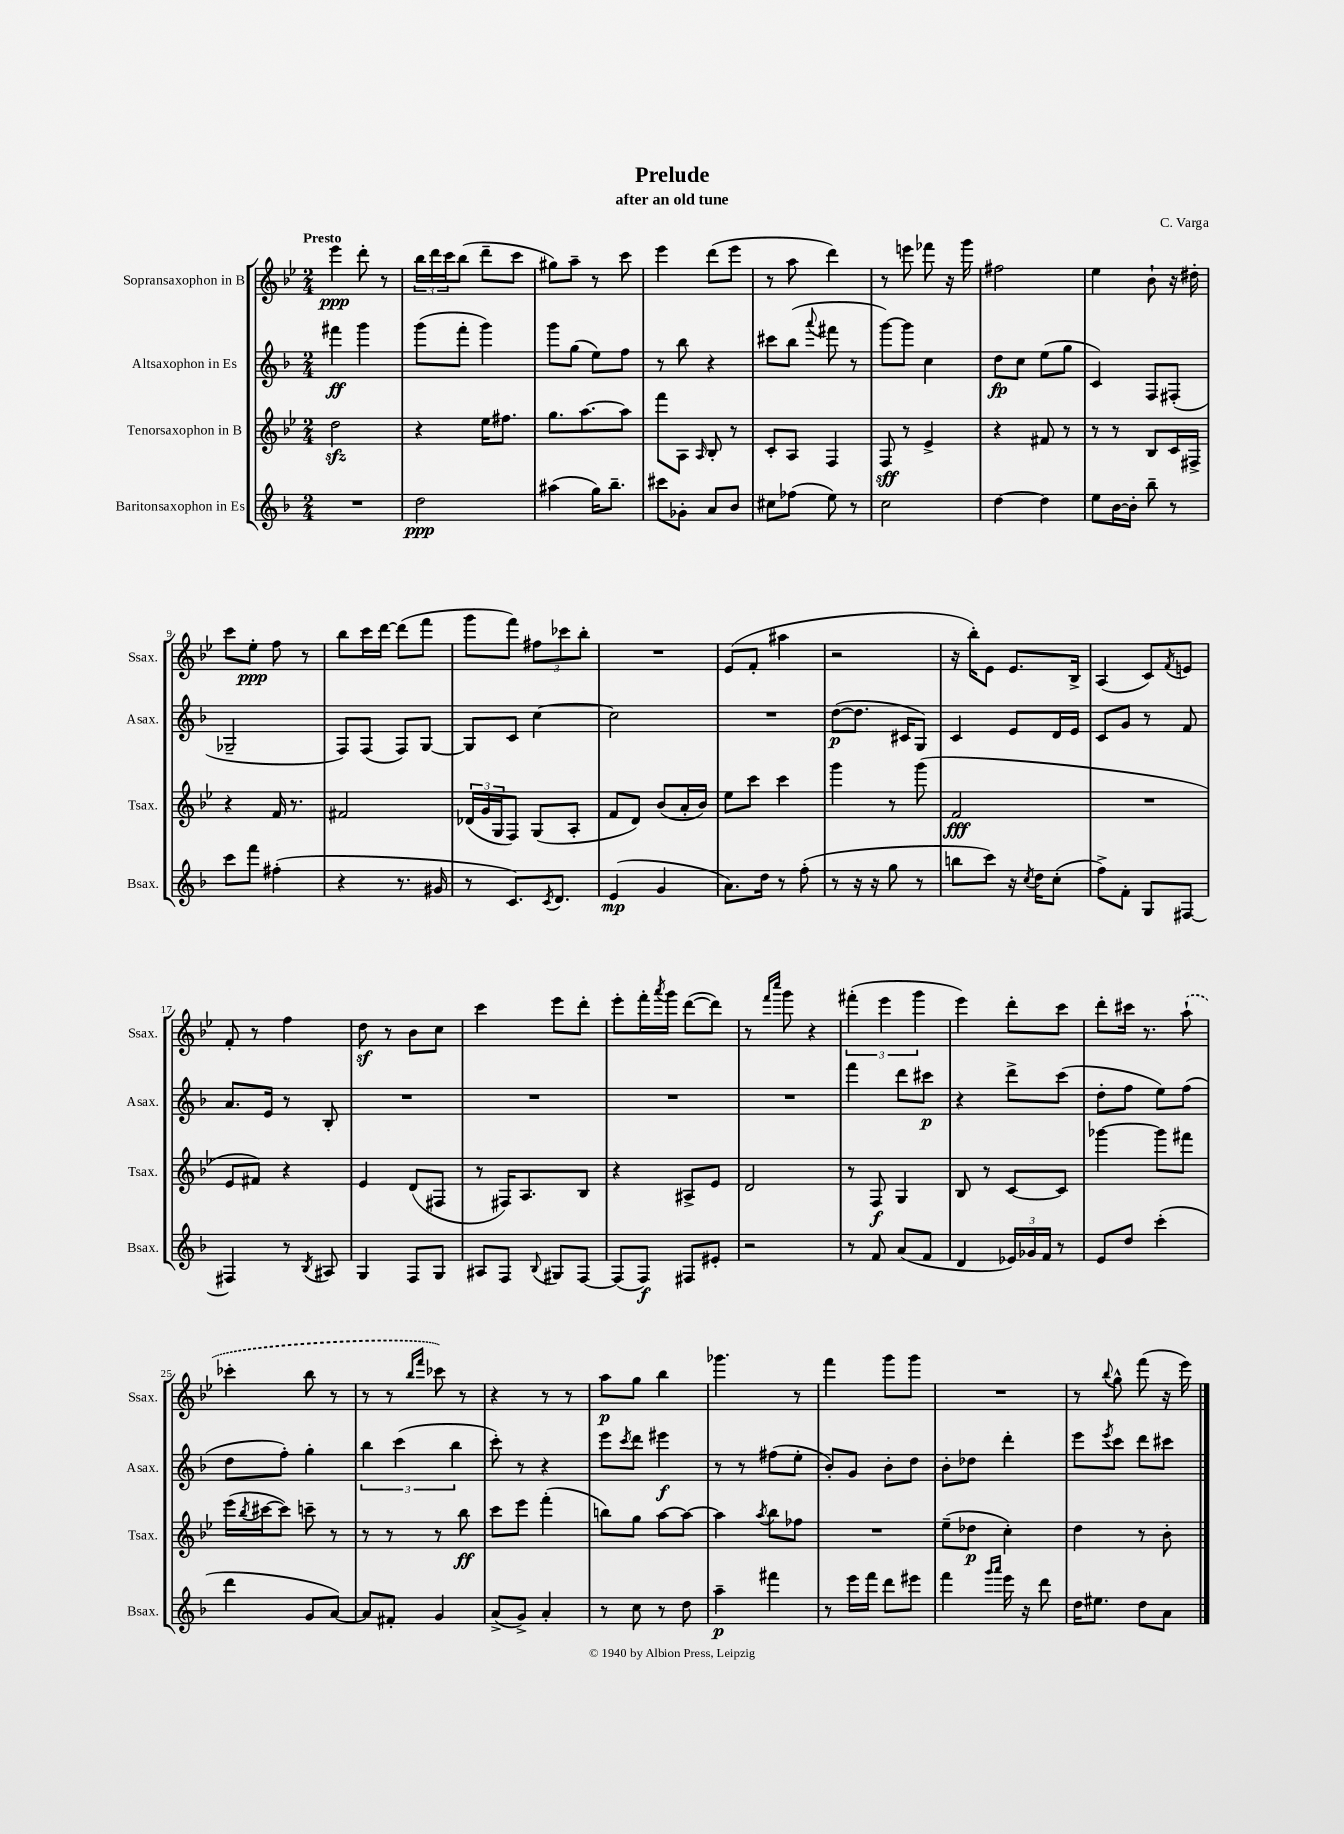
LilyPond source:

\header { title = "Prelude" composer = "C. Varga" subtitle = "after an old tune" }
<<
\new StaffGroup <<
\new Staff = "s0" \with { instrumentName = "Sopransaxophon in B" shortInstrumentName = "Ssax." } {
    \clef treble \key bes \major \numericTimeSignature \time 2/4 \tempo "Presto"
    ees'''4\ppp d'''8-. r8 |
    \tuplet 3/2 { bes''16 d'''16 c'''16 } bes''8( d'''8-- c'''8 |
    gis''8) a''8-- r8 c'''8 |
    ees'''4 d'''8( ees'''8 |
    r8 a''8 d'''4) |
    r8 e'''8 fes'''8 r16 g'''16 |
    fis''2 |
    ees''4 bes'8-! r16 dis''16-. |
    c'''8 ees''8-.\ppp f''8 r8 |
    bes''8 c'''16 d'''16~ d'''8( f'''8 |
    g'''8 f'''8) \tuplet 3/2 { fis''8 ces'''8 bes''8-. } |
    R2 |
    ees'8( f'8-. ais''4 |
    r2 |
    r16 bes''16-.) ees'8 ees'8. bes16-> |
    a4( c'8) \acciaccatura { f'8 } e'8 |
    f'8-. r8 f''4 |
    d''8\sf r8 bes'8 c''8 |
    c'''4 ees'''8 d'''8-. |
    ees'''8-. f'''16-. \acciaccatura { a'''8 } g'''16 d'''8~( d'''8) |
    r8 \grace { f'''16 c''''16 } g'''8 r4 |
    \tuplet 3/2 { fis'''4-.( ees'''4 g'''4 } |
    ees'''4) d'''8-. c'''8 |
    d'''8-. cis'''16 r8. \once \slurDashed a''8-!( |
    ces'''4-. bes''8 r8 |
    r8 r8 \grace { bes''16 f'''16 } ces'''8) r8 |
    r4 r8 r8 |
    a''8\p g''8 bes''4 |
    ges'''4. r8 |
    f'''4 g'''8 g'''8 |
    R2 |
    r8 \appoggiatura { bes''8 } g''8-^ f'''8( r16 ees'''16) \bar "|." |
}
\new Staff = "s1" \with { instrumentName = "Altsaxophon in Es" shortInstrumentName = "Asax." } {
    \clef treble \key f \major \numericTimeSignature \time 2/4
    fis'''4\ff g'''4 |
    g'''8( f'''8-. g'''4) |
    g'''8 g''8( e''8) f''8 |
    r8 bes''8 r4 |
    cis'''8 bes''8( \appoggiatura { a'''8 } fis'''8 r8 |
    g'''8~) g'''8 c''4 |
    d''8\fp c''8 e''8( g''8 |
    c'4) f8 fis8-.( |
    ges2-- |
    f8) f8( f8) g8~ |
    g8 c'8 c''4~ |
    c''2 |
    R2 |
    d''8~\p( d''8. cis'16 g8) |
    c'4 e'8 d'16 e'16 |
    c'8 g'8 r8 f'8 |
    a'8. e'16 r8 bes8-. |
    R2 |
    R2 |
    R2 |
    R2 |
    f'''4 d'''8 cis'''8\p |
    r4 d'''8-> c'''8( |
    d''8-. f''8 e''8) f''8( |
    d''8 f''8-.) g''4-. |
    \tuplet 3/2 { bes''4 c'''4( bes''4 } |
    c'''8-.) r8 r4 |
    e'''8 \acciaccatura { c'''8 } d'''8 eis'''4\f |
    r8 r8 fis''8( e''8-. |
    bes'8-.) g'8 bes'8-. d''8 |
    bes'8-. des''8 d'''4-. |
    e'''8 \acciaccatura { e'''8 } c'''8 d'''8 cis'''8 \bar "|." |
}
\new Staff = "s2" \with { instrumentName = "Tenorsaxophon in B" shortInstrumentName = "Tsax." } {
    \clef treble \key bes \major \numericTimeSignature \time 2/4
    d''2\sfz |
    r4 ees''16 fis''8. |
    g''8. a''8.~ a''8 |
    f'''8 a8 \grace { a16 } bes8-. r8 |
    c'8-. a8 f4 |
    f8\sff r8 ees'4-> |
    r4 fis'8 r8 |
    r8 r8 bes8 c'16 fis16-> |
    r4 f'16 r8. |
    fis'2 |
    \tuplet 3/2 { des'16( g'16 g16 } f8) g8( a8-. |
    f'8 d'8) bes'8( a'16-. bes'16) |
    ees''8 c'''8 c'''4 |
    g'''4 r8 g'''8( |
    f'2\fff |
    R2 |
    ees'8 fis'8) r4 |
    ees'4 d'8( fis8 |
    r8 fis16) a8. bes8 |
    r4 ais8-> ees'8 |
    d'2 |
    r8 f8\f g4 |
    bes8 r8 c'8~ c'8 |
    ges'''4~ ges'''8 fis'''8 |
    ees'''16( \acciaccatura { bes''8 } cis'''16~ cis'''8) c'''8-- r8 |
    r8 r8 r8 bes''8\ff |
    c'''8 ees'''8 f'''4-.( |
    b''8) g''8 a''8~ a''8~ |
    a''4 \acciaccatura { a''8 } bes''8 fes''8 |
    R2 |
    ees''8--( des''8\p c''4-.) |
    d''4 r8 bes'8-. \bar "|." |
}
\new Staff = "s3" \with { instrumentName = "Baritonsaxophon in Es" shortInstrumentName = "Bsax." } {
    \clef treble \key f \major \numericTimeSignature \time 2/4
    R2 |
    d''2\ppp |
    ais''4( g''16) bes''8.-- |
    cis'''8 ges'8-. a'8 bes'8 |
    cis''8 fes''8( e''8) r8 |
    c''2 |
    d''4~ d''4 |
    e''8 bes'16~ bes'16-. bes''8-- r8 |
    c'''8 f'''8 fis''4-.( |
    r4 r8. gis'16 |
    r8 c'8.) \acciaccatura { c'8 } d'8. |
    e'4\mp( g'4 |
    a'8.) d''16 r8 f''8-.( |
    r8 r16 r16 g''8 r8 |
    b''8 c'''8) r16 \acciaccatura { c''8 } d''16 c''8-.( |
    f''8->) f'8-. g8 fis8~ |
    fis4 r8 \acciaccatura { bes8 } ais8 |
    g4 f8 g8 |
    ais8 f8 \appoggiatura { bes8 } gis8 f8~ |
    f8( f8\f) fis8 eis'8-. |
    r2 |
    r8 f'8 a'8( f'8 |
    d'4 \tuplet 3/2 { ees'16) ges'16 f'16 } r8 |
    e'8 d''8 c'''4-.( |
    d'''4 g'8 a'8~) |
    a'8 fis'8-. g'4 |
    a'8->( g'8->) a'4-. |
    r8 c''8 r8 d''8 |
    a''4--\p fis'''4 |
    r8 e'''16 f'''16 d'''8 eis'''8 |
    f'''4 \grace { g'''16 a'''16 } e'''16 r16 d'''8 |
    d''16 eis''8. d''8 a'8 \bar "|." |
}
>>
>>
